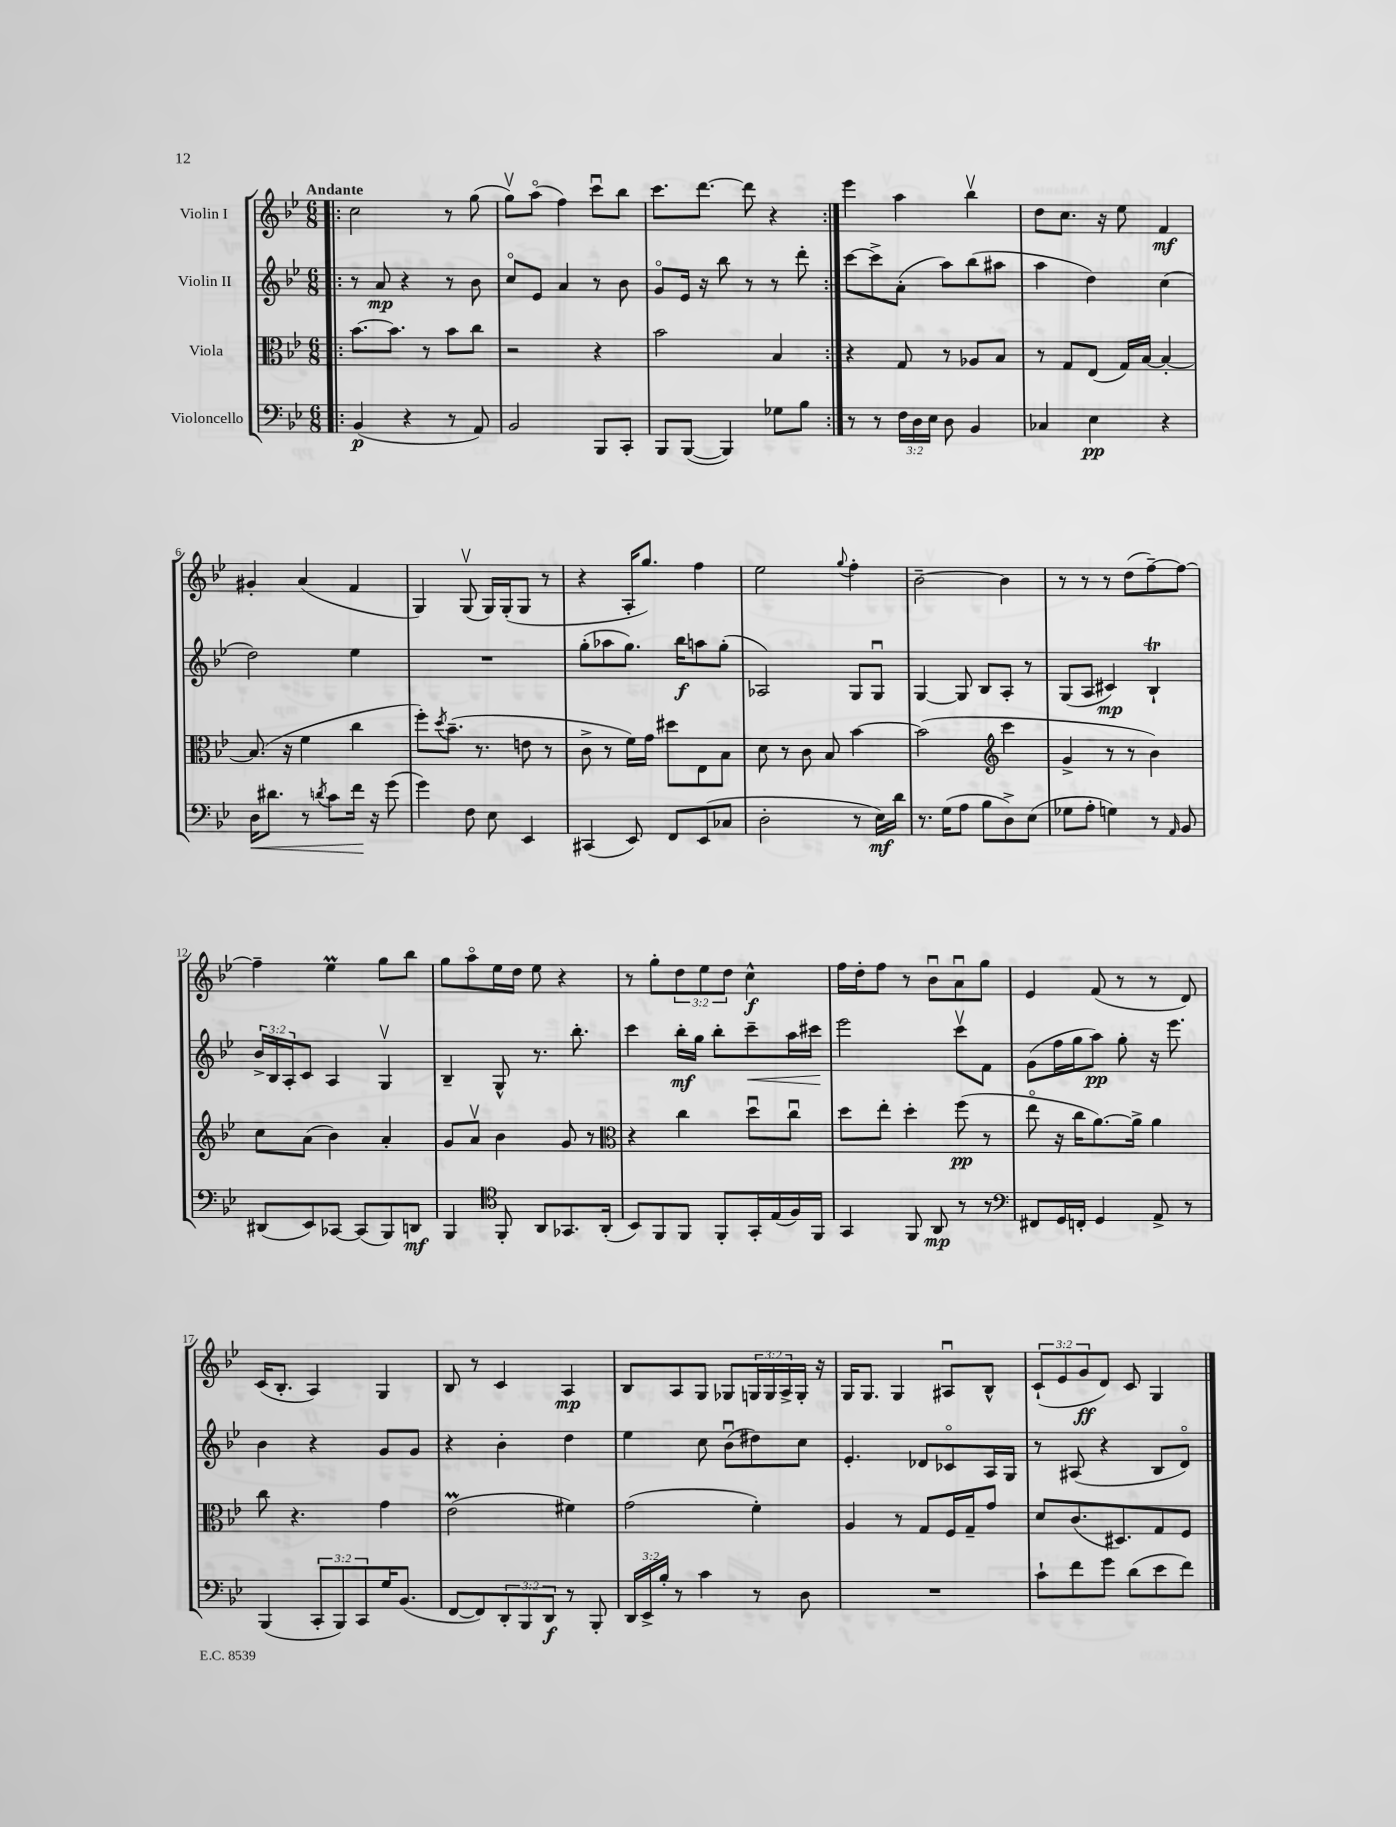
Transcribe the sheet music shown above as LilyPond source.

<<
\new StaffGroup <<
\new Staff = "s0" \with { instrumentName = "Violin I" } {
    \clef treble \key bes \major \numericTimeSignature \time 6/8 \override Staff.TupletNumber.text = #tuplet-number::calc-fraction-text \tempo "Andante"
    \repeat volta 2 { \bar ".|:" c''2 r8 g''8( |
    g''8\upbow) a''8\flageolet( f''4) c'''8\downbow bes''8 |
    c'''8. d'''8.~ d'''8 r4 | }
    ees'''4 a''4 bes''4\upbow |
    d''8 c''8. r16 ees''8 f'4\mf |
    gis'4-. a'4( f'4 |
    g4) g8\upbow( g16) g16-.( g8 r8 |
    r4 a16-. g''8.) f''4 |
    ees''2 \appoggiatura { g''8 } f''4-. |
    bes'2~-- bes'4 |
    r8 r8 r8 d''8( f''8~--) f''8~ |
    f''4-- ees''4\prall g''8 bes''8 |
    g''8 a''8\flageolet ees''16 d''16 ees''8 r4 |
    r8 g''8-. \tuplet 3/2 { d''8 ees''8 d''8 } c''4-^\f |
    f''16 d''16-. f''8 r8 bes'8\downbow a'8\downbow g''8 |
    ees'4 f'8( r8 r8 d'8) |
    c'16( bes8.-. a4) g4 |
    bes8 r8 c'4 a4\mp |
    bes8 a8 g8 ges8 \tuplet 3/2 { g16 g16 a16-> } g16-. r16 |
    g16 g8. g4 ais8\downbow bes8-^ |
    \tuplet 3/2 { c'8-!( ees'8 g'8\ff } d'8) c'8 g4 \bar "|." |
}
\new Staff = "s1" \with { instrumentName = "Violin II" } {
    \clef treble \key bes \major \numericTimeSignature \time 6/8 \override Staff.TupletNumber.text = #tuplet-number::calc-fraction-text
    \repeat volta 2 { \bar ".|:" r8 a'8\mp r4 r8 bes'8 |
    c''8\flageolet ees'8 a'4 r8 bes'8 |
    g'8\flageolet ees'16 r16 bes''8 r8 r8 d'''8-. | }
    c'''8~ c'''8-> a'8-.( a''8) bes''8( ais''8 |
    a''4 d''4) c''4( |
    d''2) ees''4 |
    R2. |
    g''8-.( aes''8 g''8.) bes''16\f a''8 g''8-.( |
    aes2) g8 g8\downbow |
    g4~ g8 bes8 a8-. r8 |
    g8( a8 cis'4\mp) bes4-!\trill |
    \tuplet 3/2 { bes'16-> bes16 a16-. } c'8 a4 g4\upbow |
    bes4-- g8-^ r8. bes''8.-. |
    c'''4 bes''16-.\mf g''16 bes''8-. c'''8--\< a''16 cis'''16\! |
    ees'''2 c'''8\upbow f'8 |
    g'8( f''16 g''16 a''8\pp) g''8-. r16 ees'''8. |
    bes'4 r4 g'8 g'8 |
    r4 bes'4-. d''4 |
    ees''4 c''8 bes'8\downbow( dis''8) c''8 |
    ees'4.-. des'8 ces'8\flageolet a16 g16 |
    r8 ais8( r4 bes8 d'8\flageolet) \bar "|." |
}
\new Staff = "s2" \with { instrumentName = "Viola" } {
    \clef alto \key bes \major \numericTimeSignature \time 6/8
    \repeat volta 2 { \bar ".|:" bes'8.~ bes'8. r8 bes'8 c''8 |
    r2 r4 |
    bes'2 bes4 | }
    r4 g8 r8 aes8 bes8 |
    r8 g8 ees8( g16) bes16~ bes4~-. |
    bes8.( r16 f'4 c''4 |
    f''8-.) \acciaccatura { d''8 } bes'8.--( r8. e'8 r8 |
    c'8-> r8 f'16) g'16 dis''8 ees8 bes8 |
    d'8 r8 c'8 bes8 bes'4~ |
    bes'2( \clef treble c'''4 |
    g'4-> r8 r8 bes'4) |
    c''8 a'8( bes'4) a'4-. |
    g'8 a'8\upbow bes'4 g'8 r8 |
    \clef alto r4 c''4 d''8\downbow c''8\downbow |
    d''8 ees''8-. d''4-. f''8\pp( r8 |
    ees''8\flageolet r16 c''16 a'8.~) a'16-> a'4 |
    c''8 r4. g'4 |
    ees'2\prall( fis'4) |
    g'2( f'4-.) |
    a4 r8 g8 f16 g16-- g'8 |
    d'8 c'8.( dis8.) g8 f8 \bar "|." |
}
\new Staff = "s3" \with { instrumentName = "Violoncello" } {
    \clef bass \key bes \major \numericTimeSignature \time 6/8 \override Staff.TupletNumber.text = #tuplet-number::calc-fraction-text
    \repeat volta 2 { \bar ".|:" bes,4\p( r4 r8 a,8) |
    bes,2 bes,,8 c,8-. |
    bes,,8 bes,,8~( bes,,4) ges8 bes8 | }
    r8 r8 \tuplet 3/2 { f16 d16 ees16 } d8 bes,4 |
    ces4 ees4\pp r4 |
    d16\< dis'8. r8 \acciaccatura { d'8 } c'8 f'16\! r16 g'8( |
    g'4) f8 ees8 ees,4 |
    cis,4( ees,8) f,8 ees,8( ces8 |
    d2-. r8 ees16\mf) d'16 |
    r8. g16( a8 bes8 d8->) ees8( |
    ges8 a8-. g4) r8 \grace { a,16 } bes,8 |
    dis,8( ees,8) ces,8~ ces,8( bes,,8) d,8\mf |
    bes,,4 \clef tenor f,8-. a,8 ges,8. a,16-.( |
    bes,8) f,8 f,8 f,8-. g,16-. ees16( f16) f,16 |
    g,4 f,8 a,8\mp r8 r8 |
    \clef bass fis,8 g,16 f,16-. g,4 a,8-> r8 |
    bes,,4( \tuplet 3/2 { c,8-. bes,,8) c,8 } g16 bes,8.( |
    f,8~ f,8) \tuplet 3/2 { d,8-. bes,,8 d,8\f } r8 bes,,8-. |
    \tuplet 3/2 { d,16 ees,16-> bes16-. } r8 c'4 r8 d8 |
    R2. |
    c'8-! f'8 g'8 d'8( ees'8 f'8) \bar "|." |
}
>>
>>
